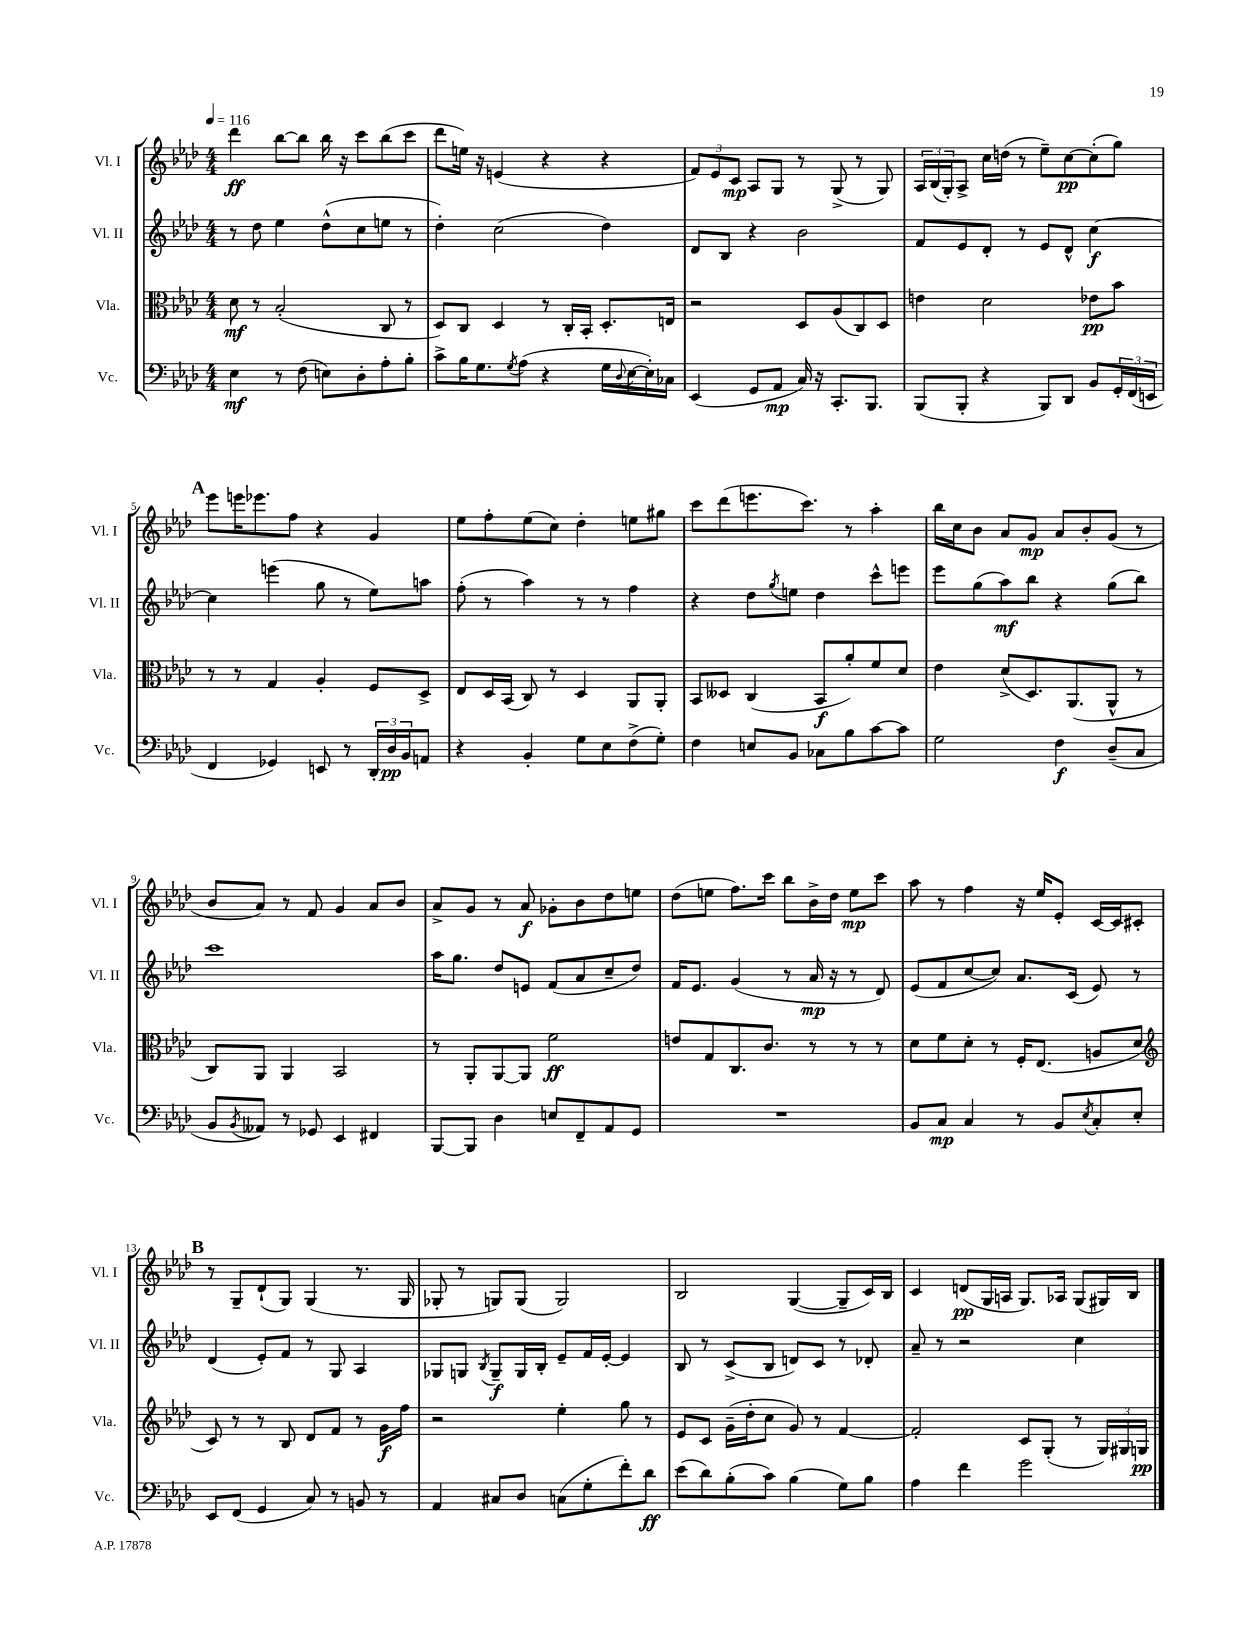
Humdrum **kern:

**kern	**dynam	**kern	**dynam	**kern	**dynam	**kern	**dynam
*part4	*part4	*part3	*part3	*part2	*part2	*part1	*part1
*staff4	*staff4	*staff3	*staff3	*staff2	*staff2	*staff1	*staff1
*I"Vc.	*	*I"Vla.	*	*I"Vl. II	*	*I"Vl. I	*
*I'Vc.	*	*I'Vla.	*	*I'Vl. II	*	*I'Vl. I	*
*clefF4	*	*clefC3	*	*clefG2	*	*clefG2	*
*k[b-e-a-d-]	*	*k[b-e-a-d-]	*	*k[b-e-a-d-]	*	*k[b-e-a-d-]	*
*M4/4	*	*M4/4	*	*M4/4	*	*M4/4	*
*MM116	*	*MM116	*	*MM116	*	*MM116	*
=1	=1	=1	=1	=1	=1	=1	=1
4E-\	mf	8d-\	mf	8r	.	4ddd-\	ff
.	.	8r	.	8dd-\	.	.	.
8r	.	(2B-'/	.	4ee-\	.	[8bb-\L	.
(8F\	.	.	.	.	.	8bb-\J]	.
8En\L)	.	.	.	(8dd-^^\L	.	16bb-\	.
.	.	.	.	.	.	16r	.
8D-'\	.	.	.	8cc\	.	8ccc\L	.
8A-'\	.	8C/	.	8een\J	.	(8bb-\	.
8B-'\J	.	8r	.	8r	.	8ccc\J	.
=2	=2	=2	=2	=2	=2	=2	=2
8c^\L	.	8D-/L)	.	4dd-'\)	.	8ddd-\L	.
16B-\K	.	8C/J	.	.	.	16een\Jk)	.
8.G\	.	.	.	.	.	16r	.
.	.	4D-/	.	(2cc\	.	(4en/	.
8qG/	.	.	.	.	.	.	.
(8A-\J	.	.	.	.	.	.	.
4r	.	8r	.	.	.	4r	.
.	.	16C'/LL	.	.	.	.	.
.	.	16BB-'/JJ	.	.	.	.	.
16G\LL	.	8.D-'/L	.	4dd-\)	.	4r	.
8qqD-/	.	.	.	.	.	.	.
[16E-\	.	.	.	.	.	.	.
16E-'\])	.	.	.	.	.	.	.
16C-X\JJ	.	16En/Jk	.	.	.	.	.
=3	=3	=3	=3	=3	=3	=3	=3
(4EE-/	.	2r	.	8d-/L	.	12f/L)	.
.	.	.	.	.	.	12e-/	.
.	.	.	.	8B-/J	.	.	.
.	.	.	.	.	.	12c/J	mp
8GG/L	.	.	.	4r	.	8A-/L	.
8AA-/J	mp	.	.	.	.	8G/J	.
16C/)	.	8D-/L	.	2b-\	.	8r	.
16r	.	.	.	.	.	.	.
8.CC'/L	.	(8A-/	.	.	.	(8G^/	.
.	.	8C/)	.	.	.	8r	.
8.BBB-/J	.	.	.	.	.	.	.
.	.	8D-/J	.	.	.	8G/)	.
=4	=4	=4	=4	=4	=4	=4	=4
(8BBB-/L	.	4en\	.	8f/L	.	24A-/LL	.
.	.	.	.	.	.	(24B-/	.
.	.	.	.	.	.	24G'/J)	.
8BBB-'/J	.	.	.	8e-/	.	8A-^/J	.
4r	.	2d-\	.	8d-'/J	.	16cc\LL	.
.	.	.	.	.	.	(16ddn\JJ	.
.	.	.	.	8r	.	8r	.
8BBB-/L)	.	.	.	8e-/L	.	8ee-~\L)	.
8DD-/J	.	.	.	8d-^^/J	.	[8cc\	pp
8BB-/L	.	8e-X\L	pp	[4cc\	f	(8cc'\]	.
24GG'/L	.	8b-\J	.	.	.	8gg\J)	.
(24FF/	.	.	.	.	.	.	.
24EEn/JJ	.	.	.	.	.	.	.
!!LO:LB:g=z
!!LO:REH:place=s1:t=A
=5	=5	=5	=5	=5	=5	=5	=5
4FF/	.	8r	.	4cc\]	.	8eee-\L	.
.	.	8r	.	.	.	16eeen\K	.
.	.	.	.	.	.	8.eee-X\	.
4GG-X/)	.	4G/	.	(4eeen\	.	.	.
.	.	.	.	.	.	8ff\J	.
8EEn/	.	4A-'/	.	8gg\	.	4r	.
8r	.	.	.	8r	.	.	.
24DD-'/LL	.	8F/L	.	8ee-\L)	.	4g/	.
24D-/	pp	.	.	.	.	.	.
24BB-/J	.	.	.	.	.	.	.
8AAn/J	.	8D-^/J	.	8aan\J	.	.	.
=6	=6	=6	=6	=6	=6	=6	=6
4r	.	8E-/L	.	(8ff'\	.	8ee-\L	.
.	.	16D-/L	.	8r	.	8ff'\	.
.	.	(16BB-/JJ	.	.	.	.	.
4BB-'/	.	8C/)	.	4aa-\)	.	(8ee-\	.
.	.	8r	.	.	.	8cc\J)	.
8G\L	.	4D-/	.	8r	.	4dd-'\	.
8E-\	.	.	.	8r	.	.	.
(8F^\	.	8AA-/L	.	4ff\	.	8een\L	.
8G'\J)	.	8AA-'/J	.	.	.	8gg#X\J	.
=7	=7	=7	=7	=7	=7	=7	=7
4F\	.	8BB-/L	.	4r	.	8ccc\L	.
.	.	8D--X/J	.	.	.	(8ddd-\	.
8En/L	.	(4C/	.	8dd-\L	.	8.eeen\	.
.	.	.	.	8qgg/	.	.	.
8BB-/J	.	.	.	8een\J	.	.	.
.	.	.	.	.	.	8.ccc\J)	.
8C-X\L	.	8BB-/L	f	4dd-\	.	.	.
8B-\	.	8a-'/)	.	.	.	8r	.
[8c\	.	8f/	.	8ccc^^\L	.	4aa-'\	.
8c\J]	.	8d-/J	.	8eeen\J	.	.	.
=8	=8	=8	=8	=8	=8	=8	=8
2G\	.	4e-\	.	8eee-\L	.	16bb-\LL	.
.	.	.	.	.	.	16cc\J	.
.	.	.	.	(8gg\	.	8b-\J	.
.	.	(8d-^/L	.	8aa-\)	mf	8a-/L	.
.	.	8.D-/)	.	8bb-\J	.	8g/J	mp
4F\	f	.	.	4r	.	8a-/L	.
.	.	(8.AA-/	.	.	.	.	.
.	.	.	.	.	.	8b-'/	.
(8D-~/L	.	8AA-^^/J	.	(8gg\L	.	(8g/J	.
8C/J	.	8r	.	8bb-\J)	.	8r	.
!!LO:LB:g=z
=9	=9	=9	=9	=9	=9	=9	=9
8BB-/L	.	8C/L)	.	1ccc	.	8b-/L	.
8qBB-/	.	.	.	.	.	.	.
8AA--X/J)	.	8AA-/J	.	.	.	8a-/J)	.
8r	.	4AA-/	.	.	.	8r	.
8GG-X/	.	.	.	.	.	8f/	.
4EE-/	.	2BB-/	.	.	.	4g/	.
4FF#X/	.	.	.	.	.	8a-/L	.
.	.	.	.	.	.	8b-/J	.
=10	=10	=10	=10	=10	=10	=10	=10
[8BBB-/L	.	8r	.	16aa-\KL	.	8a-^/L	.
.	.	.	.	8.gg\J	.	.	.
8BBB-/J]	.	8AA-'/L	.	.	.	8g/J	.
4D-\	.	[8AA-/	.	8dd-/L	.	8r	.
.	.	8AA-/J]	.	8en/J	.	8a-/	f
8En/L	.	2f\	ff	(8f/L	.	8g-X'\L	.
8FF~/	.	.	.	8a-/	.	8b-\	.
8AA-/	.	.	.	8cc~/	.	8dd-\	.
8GG/J	.	.	.	8dd-/J)	.	8een\J	.
=11	=11	=11	=11	=11	=11	=11	=11
1r	.	8en/L	.	16f/KL	.	(8dd-\L	.
.	.	.	.	8.e-/J	.	.	.
.	.	8G/	.	.	.	8een\J	.
.	.	8.C/	.	(4g/	.	8.ff\L)	.
.	.	8.c/J	.	.	.	16ccc\Jk	.
.	.	.	.	8r	.	8bb-\L	.
.	.	8r	.	16a-/	mp	16b-^\L	.
.	.	.	.	16r	.	16dd-\JJ	.
.	.	8r	.	8r	.	8ee\L	mp
.	.	8r	.	8d-/)	.	8ccc\J	.
=12	=12	=12	=12	=12	=12	=12	=12
8BB-/L	.	8d-\L	.	(8e-/L	.	8aa-\	.
8C/J	mp	8f\	.	8f/	.	8r	.
4C/	.	8d-'\J	.	[8cc/	.	4ff\	.
.	.	8r	.	8cc/J])	.	.	.
8r	.	16F'/KL	.	8.a-/L	.	16r	.
.	.	(8.E-/J	.	.	.	16ee-/KL	.
8BB-/L	.	.	.	.	.	8e-'/J	.
.	.	.	.	(16c/Jk	.	.	.
8qE-/	.	.	.	.	.	.	.
8C'/	.	8An/L	.	8e-/)	.	[16c/LL	.
.	.	.	.	.	.	16c/J]	.
8E-'/J	.	8d-/J	.	8r	.	8c#X'/J	.
!!LO:LB:g=z
!!LO:REH:place=s1:t=B
=13	=13	=13	=13	=13	=13	=13	=13
*	*	*clefG2	*	*	*	*	*
8EE-/L	.	8c/)	.	(4d-/	.	8r	.
(8FF/J	.	8r	.	.	.	8G~/L	.
4GG/	.	8r	.	8e-'/L)	.	(8d-`/	.
.	.	8B-/	.	8f/J	.	8G/J)	.
8C/)	.	8d-/L	.	8r	.	(4G/	.
8r	.	8f/J	.	8G/	.	.	.
8BBn/	.	8r	.	4A-/	.	8.r	.
8r	.	16g\LL	f	.	.	.	.
.	.	16ff\JJ	.	.	.	16G/	.
=14	=14	=14	=14	=14	=14	=14	=14
4AA-/	.	2r	.	8G-X/L	.	8G-X'/	.
.	.	.	.	8Gn/J	.	8r	.
.	.	.	.	8qB-/	.	.	.
8C#X/L	.	.	.	8G~/L	f	8Gn/L)	.
8D-/J	.	.	.	16G/L	.	(8G/J	.
.	.	.	.	16B-'/JJ	.	.	.
(8Cn\L	.	4ee-'\	.	8e-~/L	.	2G/)	.
8G'\	.	.	.	16f/L	.	.	.
.	.	.	.	[16e-'/JJ	.	.	.
8f'\)	.	8gg\	.	4e-/]	.	.	.
8d-\J	ff	8r	.	.	.	.	.
=15	=15	=15	=15	=15	=15	=15	=15
(8e-\L	.	8e-/L	.	8B-/	.	2B-/	.
8d-\)	.	8c/J	.	8r	.	.	.
(8B-'\	.	(16g~\LL	.	(8c^/L	.	.	.
.	.	16dd-'\J	.	.	.	.	.
8c\J)	.	8cc\J	.	8B-/J	.	.	.
(4B-\	.	8g/)	.	8dn/L)	.	([4G/	.
.	.	8r	.	8c/J	.	.	.
8G\L)	.	[4f/	.	8r	.	8G~/L]	.
8B-\J	.	.	.	8d-X'/	.	16c/L)	.
.	.	.	.	.	.	16B-/JJ	.
=16	=16	=16	=16	=16	=16	=16	=16
4A-\	.	2f'/]	.	8a-~/	.	4c/	.
.	.	.	.	8r	.	.	.
4f\	.	.	.	2r	.	(8dn/L	pp
.	.	.	.	.	.	16G/L	.
.	.	.	.	.	.	16An/JJ	.
2g\	.	8c/L	.	.	.	8.G/L)	.
.	.	(8G'/J	.	.	.	.	.
.	.	.	.	.	.	16A-X/Jk	.
.	.	8r	.	4cc\	.	(8G/L	.
.	.	24G/LL)	.	.	.	16G#X/L)	.
.	.	24G#X/	.	.	.	.	.
.	.	.	.	.	.	16B-/JJ	.
.	.	24Gn/JJ	pp	.	.	.	.
==	==	==	==	==	==	==	==
*-	*-	*-	*-	*-	*-	*-	*-
